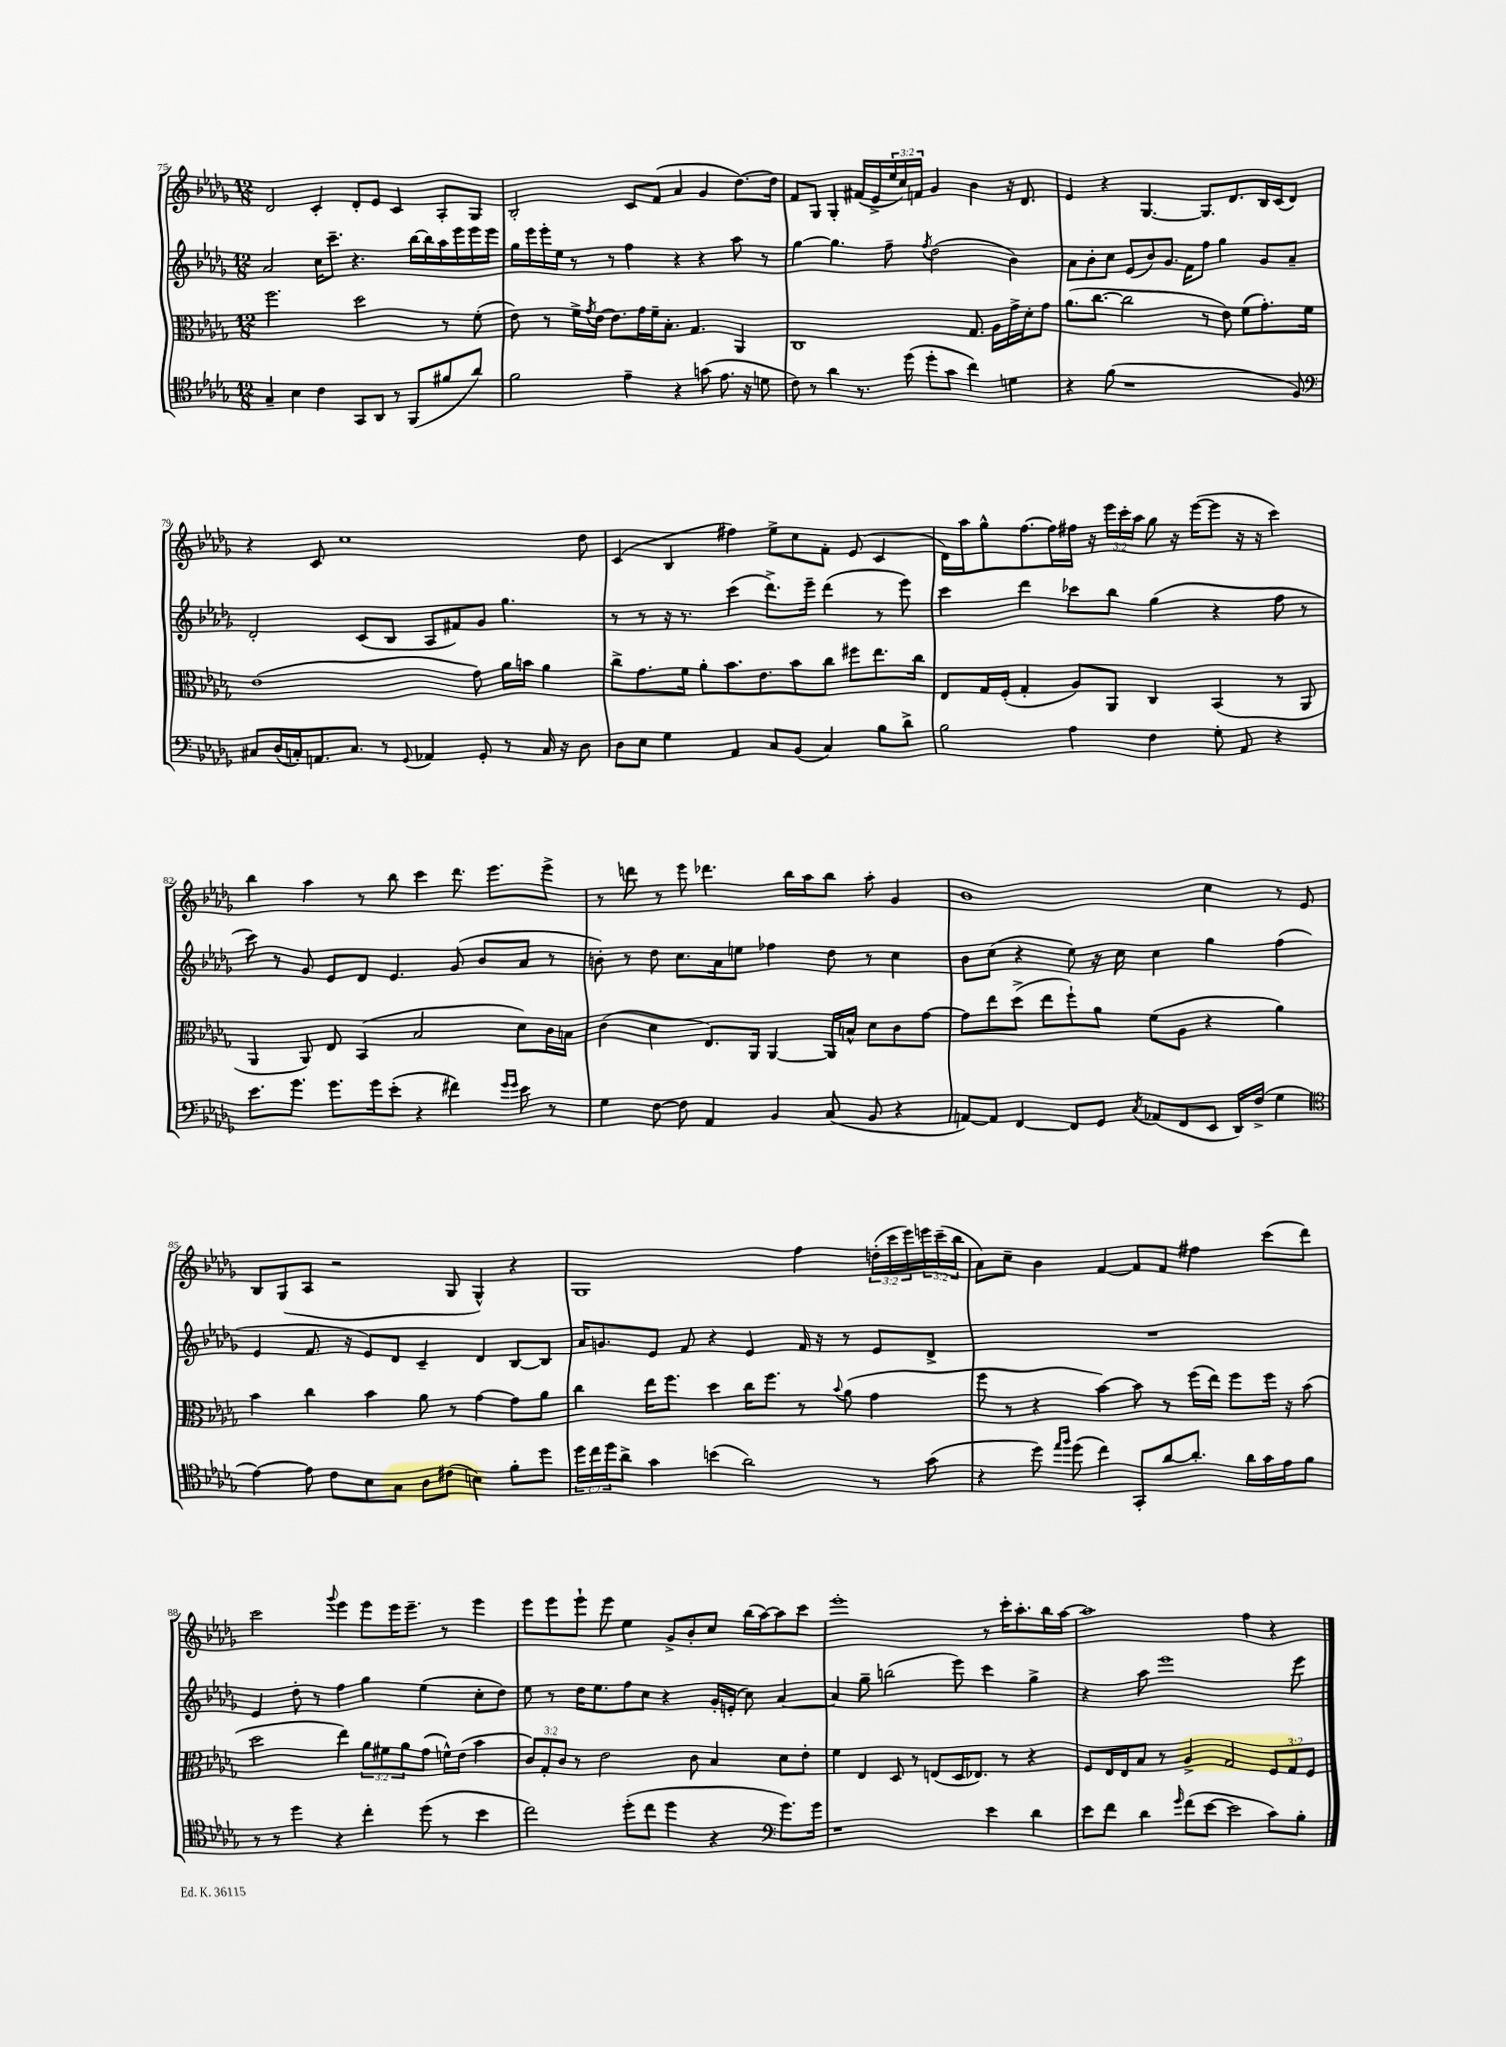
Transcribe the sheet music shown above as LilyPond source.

<<
\new StaffGroup <<
\new Staff = "s0" {
    \clef treble \key des \major \numericTimeSignature \time 12/8 \override Staff.TupletNumber.text = #tuplet-number::calc-fraction-text
    des'2 c'4-. des'8-. ees'8 c'4 aes8-. ges8 |
    bes2-. c'8 f'8( aes'4 ges'4 des''8.~) des''16 |
    f'8 ges8 ges4-. fis'16( ees'16-> \tuplet 3/2 { ees''16 c''16) f'16 } ges'4 bes'4 r16 des'8. |
    ees'4 r4 ges4.~ ges8. des'8. bes16 c'16( des'8) |
    r4 c'8 c''1 des''8 |
    c'4( bes4 fis''4) ees''8-> c''8 f'8-. ees'8( c'4 |
    des'16) aes''16 ges''8-^ f''8.~ f''16 fis''16 r16 \tuplet 3/2 { ees'''16 c'''16-. aes''16 } ges''8 r16 ees'''16~( ees'''8 r16 r16 c'''4) |
    bes''4 aes''4 r8 bes''8 c'''4 des'''8. ees'''8. ees'''8-> |
    r8 d'''8 r8 ees'''8 des'''4. bes''16 aes''16 bes''8 aes''8-. ges'4 |
    bes'1 c''4 r8 ees'8 |
    bes8 ges8( aes8 r2 ges8 ges4-^) r4 |
    ges1 f''4 \tuplet 3/2 { d''16-.( c'''16 ees'''16) } \tuplet 3/2 { e'''16 c'''16--( bes''16 } |
    aes'8) c''8-- bes'4 f'4~ f'8 f'8 fis''4 c'''8( des'''8) |
    c'''2 \appoggiatura { ges'''8 } ees'''4 ees'''8 ees'''16 ees'''8.-- r8 ees'''4 |
    ees'''8 ees'''8 ees'''8-! ees'''8 ees''4 ges'8-> bes'8-. c''8 bes''16( aes''16~) aes''8 c'''8 |
    ees'''1-. r8 c'''16-. aes''8.-. bes''16 aes''16~ |
    aes''1 f''4 r4 \bar "|." |
}
\new Staff = "s1" {
    \clef treble \key des \major \numericTimeSignature \time 12/8
    aes'2 c''16 c'''8.-- r4. bes''16~ bes''16 aes''16 ees'''16 ees'''16 ees'''16 |
    ges''16 ees'''16 ees'''16-. ees''16 r8 r8 f''4 r4 r4 aes''8 r8 |
    ges''4~ ges''4. f''8-- \acciaccatura { f''8 } des''2( bes'4) |
    aes'8 bes'8-. c''8 ees'8( bes'8) ges'8. f'16 f''8 ges''4 ges'8 aes'8-- |
    des'2-. c'8( bes8 aes8 fis'8) ges'8 ges''4. |
    r8 r8 r16 r8. c'''4( des'''8.->) ees'''16-- des'''4( r8 ees'''8) |
    c'''4 des'''4 ces'''8 bes''8 ges''4( r4 f''8 r8 |
    c'''8) r8 ges'8 ees'8 des'8 ees'4. ges'8( bes'8 aes'8 r8 |
    b'8-.) r8 des''8 c''8. aes'16 e''8 fes''4 des''8 r8 c''4 |
    bes'8 c''8( r4 ees''8) r16 c''16 c''4 ges''4 f''4( |
    ees'4 f'8. r16 ees'8) des'8 c'4-- des'4 bes8~ bes8 |
    aes'16 g'8. ees'8 f'8 r4 ees'4 f'16 r16 r8 ees'8 des'8-> |
    R1. |
    ees'4 des''8-. r8 f''4 ges''4 ees''4( c''8-. des''8) |
    ees''8 r8 des''16 ees''8. f''8 c''8 r4 ges'16-. e'16-.( c''8) aes'4~ |
    aes'4 ges''8-- b''2( ees'''8) c'''4 ges''4-> |
    r4 aes''8 ees'''1 ees'''8 \bar "|." |
}
\new Staff = "s2" {
    \clef alto \key des \major \numericTimeSignature \time 12/8 \override Staff.TupletNumber.text = #tuplet-number::calc-fraction-text
    f''2. des''2 r8 f'8-.( |
    ees'8) r8 f'16-> \acciaccatura { ges'8 } ees'16~ ees'8. ges'16 f'16-- bes8.-. ges4. aes,4 |
    c1 ges8. aes16 ges'16-> des'16-. ges'8 |
    aes'8.( c''8.~ c''2 r8 ees'8) f'8( ges'8.-.) f'16 |
    ees'1( ges'8) aes'16 b'16 aes'4 |
    c''8-> ges'8. f'16 aes'8-. bes'8. ees'8. bes'8 c''8 fis''8 ees''8. c''16 |
    ees8 ges16 f16-.( ges4-. aes8) aes,8 c4 bes,4( r8 aes,8 |
    aes,4 aes,8) ees8 bes,4( bes2 des'8) c'16 b16 |
    c'4( des'4 ees8.) aes,16 aes,4~ aes,16 b16-^ des'8 c'8 ges'8~ |
    ges'8 ees''8 des''8->( ees''8 f''8-!) aes'8 f'8( aes8 r4 aes'4) |
    bes'4 c''4 bes'4 aes'8 r8 ges'4~ ges'8 aes'8 |
    c''4 ees''16 f''8. des''4 c''16 f''8. r8 \appoggiatura { bes'8 } aes'8( ges'4 |
    f''8 r8 r4 bes'4~) bes'8 r8 f''16( ees''16) f''8 f''16 r16 bes'8( |
    des''2 ees''4) \tuplet 3/2 { aes'8 fis'8 aes'8 } ges'8( f'16-^) ees'16( bes'4 |
    \tuplet 3/2 { c'8) ges8-. c'8 } r8 ees'2 c'8 bes4 des'8 ees'8-. |
    f'4 ees4 des8 r8 e8( des16 ees8.) r8 r4 |
    f8 ees16 ees16 bes8 r8 aes4-> ges2 \tuplet 3/2 { f8 ges8 f8 } \bar "|." |
}
\new Staff = "s3" {
    \clef tenor \key des \major \numericTimeSignature \time 12/8 \override Staff.TupletNumber.text = #tuplet-number::calc-fraction-text
    ges4-- bes4 c'4 ges,8 aes,8 r8 f,8( fis'8 aes'8) |
    f'2 ees'4-- r4 g'8( ees'8. r16 d'8 |
    c'8) r8 aes'4 r8. des''16( des''8-. ges'8 c''4) d'4 |
    r4 f'8( r1 f8) |
    \clef bass cis8 des16( c16-.) a,8. c8. r8 \appoggiatura { ges,8 } aes,4 ges,8-. r8 c16 r16 des8 |
    des8 ees8 ges4 aes,4 c8 bes,8( c4) bes8 des'8-> |
    bes2 aes4 f4 ges8-. aes,8 r4 |
    ees'8. ges'8. ges'8. ges'16 ees'8-.( r4 fis'4) \grace { ges'16 ges'16 } ees'8 r8 |
    ges4 f8~ f8 aes,4 bes,4 c8( bes,8 r4 |
    a,8~) a,8 f,4~ f,8 ges,8 \acciaccatura { c8 } aes,8( f,8 ees,8 des,16) f16->( ges4 |
    \clef tenor ees'4~) ees'8 c'8 bes8 ges8 aes8 cis'8( b4) f'8-. des''8 |
    \tuplet 3/2 { des''16 c''16 des''16 } aes'8-> ges'4 b'4( aes'2) r8 ges'8( |
    r4 des''8) \grace { ees''16 f''16 } des''8( c''4) ges,8-. aes'8~ aes'8.-. aes'16 ges'16 ees'16 f'8 |
    r8 r8 des''4 r4 c''4-. des''8( r8 bes'4 |
    c''2) des''8-.( c''8 des''4 r4 \clef bass ges'8.) ges'16 |
    r1 ees'4 des'4 |
    ees'8 f'8 des'4 \grace { ges'16 } f'8( ees'8~ ees'2 c'8) bes8-. \bar "|." |
}
>>
>>
\layout { \context { \Score currentBarNumber = #75 } }
